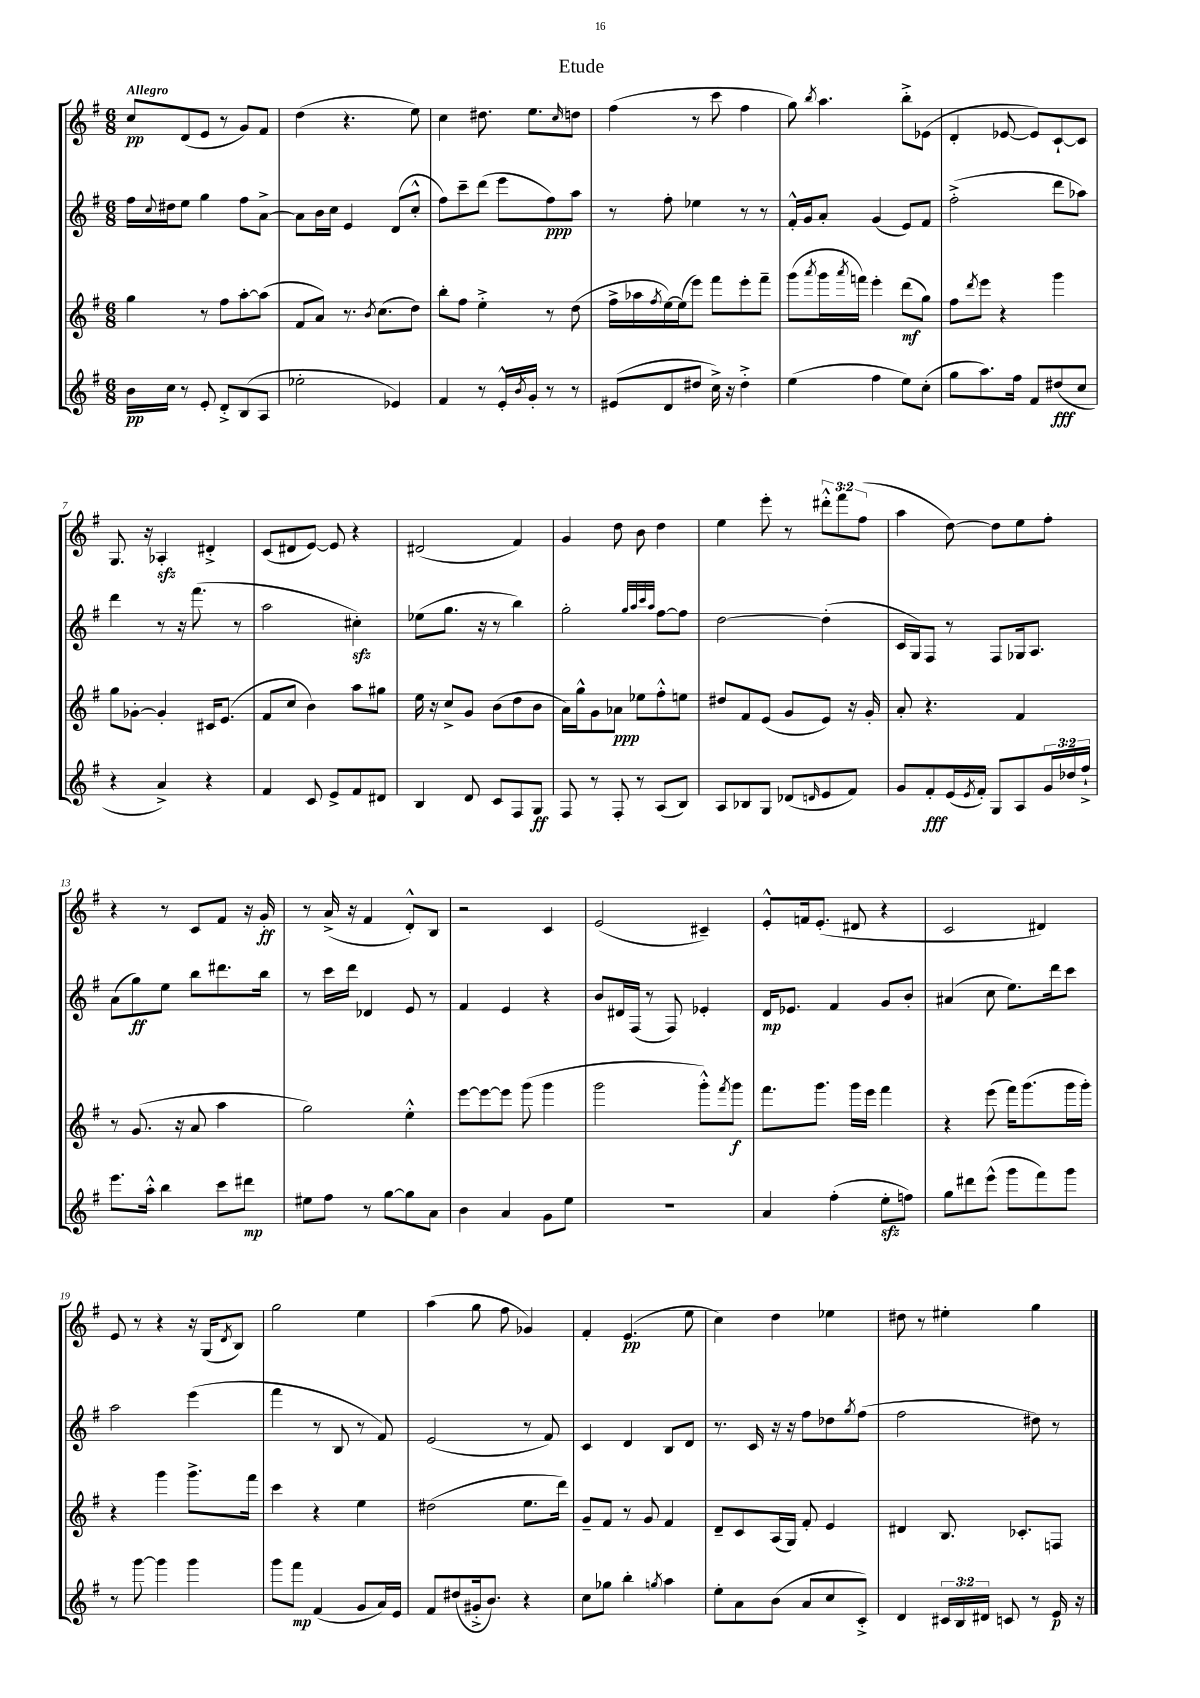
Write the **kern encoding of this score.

**kern	**dynam	**kern	**dynam	**kern	**dynam	**kern	**dynam
*part4	*part4	*part3	*part3	*part2	*part2	*part1	*part1
*staff4	*staff4	*staff3	*staff3	*staff2	*staff2	*staff1	*staff1
*clefG2	*	*clefG2	*	*clefG2	*	*clefG2	*
*k[f#]	*	*k[f#]	*	*k[f#]	*	*k[f#]	*
*M6/8	*	*M6/8	*	*M6/8	*	*M6/8	*
=1	=1	=1	=1	=1	=1	=1	=1
!	!	!	!	!	!	!LO:TX:a:B:t=Allegro	!
16b\LL	pp	4gg\	.	16ff#\LL	.	8cc/L	pp
.	.	.	.	8qqcc/	.	.	.
16cc\JJ	.	.	.	16dd#X\J	.	.	.
8r	.	.	.	8ee\J	.	(8d/	.
8e'/	.	8r	.	4gg\	.	8e/J	.
8d'^/L	.	8ff#\L	.	.	.	8r	.
(8B/	.	[8aa'\	.	8ff#\L	.	8g/L)	.
8A/J	.	(8aa\J]	.	[8a^\J	.	8f#/J	.
=2	=2	=2	=2	=2	=2	=2	=2
2ee-X'\	.	8f#/L	.	8a\L]	.	(4dd\	.
.	.	8a/J)	.	16b\L	.	.	.
.	.	.	.	16cc\JJ	.	.	.
.	.	8.r	.	4e/	.	4.r	.
.	.	8qb/	.	.	.	.	.
.	.	(8.cc\L	.	.	.	.	.
4e-X/)	.	.	.	(8d/L	.	.	.
.	.	8dd\J)	.	8cc'^^/J	.	8ee\)	.
=3	=3	=3	=3	=3	=3	=3	=3
4f#/	.	8bb'\L	.	8ff#\L)	.	4cc\	.
.	.	8ff#\J	.	8ccc~\	.	.	.
8r	.	4ee'^\	.	(8ddd\J	.	8.dd#X\	.
16e'^^/LL	.	.	.	8eee\L	.	.	.
8qb/	.	.	.	.	.	.	.
16g'/JJ	.	.	.	.	.	8.ee\L	.
8r	.	8r	.	8ff#\)	ppp	.	.
.	.	.	.	.	.	16qqcc/	.
8r	.	(8dd\	.	8aa\J	.	8ddn\J	.
=4	=4	=4	=4	=4	=4	=4	=4
(8e#X/L	.	16ff#^\LL	.	8r	.	(4ff#\	.
.	.	16aa-X\	.	.	.	.	.
.	.	8qff#/	.	.	.	.	.
8d/	.	[16ee\)	.	8ff#'\	.	.	.
.	.	(16ee\J]	.	.	.	.	.
8dd#X/J	.	8eee\J)	.	4ee-X\	.	8r	.
16cc^\)	.	8fff#\L	.	.	.	8ccc\	.
16r	.	.	.	.	.	.	.
4dd#'^\	.	8eee'\	.	8r	.	4ff#\	.
.	.	8fff#~\J	.	8r	.	.	.
=5	=5	=5	=5	=5	=5	=5	=5
(4ee\	.	(8ggg\L	.	16f#'^^/LL	.	8gg\)	.
.	.	.	.	16g/J	.	.	.
.	.	8qaaa/	.	.	.	8qbb/	.
.	.	16ggg\L	.	8a'/J	.	4.aa\	.
.	.	8qaaa/	.	.	.	.	.
.	.	16fffn\JJ)	.	.	.	.	.
4ff#\	.	4eee'\	.	(4g/	.	.	.
8ee\L)	.	(8ddd\L	mf	8e/L)	.	8bb'^\L	.
(8cc'\J	.	8gg\J)	.	8f#/J	.	(8e-X\J	.
=6	=6	=6	=6	=6	=6	=6	=6
8gg\L	.	8ff#\L	.	(2ff#'^\	.	4d'/	.
.	.	8qddd/	.	.	.	.	.
8.aa\)	.	8eee\J	.	.	.	.	.
.	.	4r	.	.	.	[8e-X/	.
16ff#\Jk	.	.	.	.	.	.	.
8f#/L	.	.	.	.	.	8e-/L])	.
(8dd#X/	fff	4ggg\	.	8ddd\L	.	[8c`/	.
8cc/J	.	.	.	8aa-X\J)	.	8c/J]	.
!!LO:LB:g=z
=7	=7	=7	=7	=7	=7	=7	=7
4r	.	8gg\L	.	4ddd\	.	8.G/	.
.	.	[8g-X'\J	.	.	.	.	.
.	.	.	.	.	.	16r	.
4a^/)	.	4g-'/]	.	8r	.	4A-Xzz'/	.
.	.	.	.	16r	.	.	.
.	.	.	.	(8.fff#\	.	.	.
4r	.	16c#X/KL	.	.	.	4d#X'^/	.
.	.	(8.e/J	.	.	.	.	.
.	.	.	.	8r	.	.	.
=8	=8	=8	=8	=8	=8	=8	=8
4f#/	.	8f#/L	.	2aa\	.	(8c/L	.
.	.	8cc/J	.	.	.	8d#X/	.
8c/	.	4b\)	.	.	.	[8e/J)	.
8e^/L	.	.	.	.	.	8e/]	.
8f#/	.	8aa\L	.	4cc#Xzz'\)	.	4r	.
8d#X/J	.	8gg#X\J	.	.	.	.	.
=9	=9	=9	=9	=9	=9	=9	=9
4B/	.	16ee\	.	(8ee-X\L	.	(2d#X/	.
.	.	16r	.	.	.	.	.
.	.	8cc^/L	.	8.gg\J	.	.	.
8d/	.	8g/J	.	.	.	.	.
.	.	.	.	16r	.	.	.
8c/L	.	(8b\L	.	8r	.	.	.
8F#/	.	8dd\	.	4bb\)	.	4f#/)	.
8G/J	ff	8b\J	.	.	.	.	.
=10	=10	=10	=10	=10	=10	=10	=10
8F#/	.	16a\LL)	.	2gg'\	.	4g/	.
.	.	16gg^^\J	.	.	.	.	.
8r	.	8g\	.	.	.	.	.
8F#'/	.	8a-X\J	ppp	.	.	8dd\	.
8r	.	8ee-X\L	.	.	.	8b\	.
.	.	.	.	32qqgg/LLL	.	.	.
.	.	.	.	32qqaa/	.	.	.
.	.	.	.	32qqccc/	.	.	.
.	.	.	.	32qqaa/JJJ	.	.	.
(8A/L	.	8ff#'^^\	.	[8ff#\L	.	4dd\	.
8B/J)	.	8een\J	.	8ff#\J]	.	.	.
=11	=11	=11	=11	=11	=11	=11	=11
8A/L	.	8dd#X/L	.	[2dd\	.	4ee\	.
8B-X/	.	8f#/	.	.	.	.	.
8G/J	.	(8e/J	.	.	.	8eee'\	.
(8d-X/L	.	8g/L	.	.	.	8r	.
16qqdn/	.	.	.	.	.	.	.
8e/	.	8e/J)	.	(4dd'\]	.	12ddd#X'^^\L	.
.	.	.	.	.	.	12fff#\	.
8f#/J)	.	16r	.	.	.	.	.
.	.	.	.	.	.	(12ff#\J	.
.	.	16g'/	.	.	.	.	.
=12	=12	=12	=12	=12	=12	=12	=12
8g/L	.	8a'/	.	16c/LL	.	4aa\	.
.	.	.	.	16G/J)	.	.	.
8f#'/	fff	4.r	.	8F#/J	.	.	.
(16e/L	.	.	.	8r	.	[8dd\)	.
8qe/	.	.	.	.	.	.	.
16f#'/JJ)	.	.	.	.	.	.	.
8G/L	.	.	.	8F#/L	.	8dd\L]	.
8A/	.	4f#/	.	16G-X/k	.	8ee\	.
.	.	.	.	8.A/J	.	.	.
24g/L	.	.	.	.	.	8ff#'\J	.
24dd-X/	.	.	.	.	.	.	.
24ff#`^/JJ	.	.	.	.	.	.	.
!!LO:LB:g=z
=13	=13	=13	=13	=13	=13	=13	=13
8.eee\L	.	8r	.	(8a\L	.	4r	.
.	.	(8.g/	.	8gg\)	ff	.	.
16aa'^^\Jk	.	.	.	.	.	.	.
4bb\	.	.	.	8ee\J	.	8r	.
.	.	16r	.	.	.	.	.
.	.	8a/	.	8bb\L	.	8c/L	.
8ccc\L	.	4aa\	.	8.ddd#X\	.	8f#/J	.
8ddd#X\J	mp	.	.	.	.	16r	.
.	.	.	.	16bb\Jk	.	16g'/	ff
=14	=14	=14	=14	=14	=14	=14	=14
8ee#X\L	.	2gg\)	.	8r	.	8r	.
8ff#\J	.	.	.	16ccc\LL	.	(16a^/	.
.	.	.	.	16ddd\JJ	.	16r	.
8r	.	.	.	4d-X/	.	4f#/	.
[8gg\L	.	.	.	.	.	.	.
8gg\]	.	4ee'^^\	.	8e/	.	8d'^^/L)	.
8a\J	.	.	.	8r	.	8B/J	.
=15	=15	=15	=15	=15	=15	=15	=15
4b\	.	[8eee\L	.	4f#/	.	2r	.
.	.	8eee\_	.	.	.	.	.
4a/	.	8eee\J]	.	4e/	.	.	.
.	.	(8ggg\	.	.	.	.	.
8g\L	.	4ggg\	.	4r	.	4c/	.
8ee\J	.	.	.	.	.	.	.
=16	=16	=16	=16	=16	=16	=16	=16
2.r	.	2ggg\	.	8b/L	.	(2e/	.
.	.	.	.	16d#X/L	.	.	.
.	.	.	.	(16F#/JJ	.	.	.
.	.	.	.	8r	.	.	.
.	.	.	.	8F#/)	.	.	.
.	.	8ggg'^^\L)	.	4e-X'/	.	4c#X~/)	.
.	.	8qfff#/	.	.	.	.	.
.	.	8ggg\J	f	.	.	.	.
=17	=17	=17	=17	=17	=17	=17	=17
4a/	.	8.fff#\L	.	16d/KL	mp	8e'^^/L	.
.	.	.	.	8.e-X/J	.	.	.
.	.	.	.	.	.	16fn/k	.
.	.	8.ggg\J	.	.	.	(8.e'/J	.
(4ff#'\	.	.	.	4f#/	.	.	.
.	.	16ggg\LL	.	.	.	8d#X/	.
.	.	16eee\JJ	.	.	.	.	.
8eezz'\L	.	4fff#\	.	8g/L	.	4r	.
8ffn\J)	.	.	.	8b'/J	.	.	.
=18	=18	=18	=18	=18	=18	=18	=18
8gg\L	.	4r	.	(4a#X/	.	2c/	.
8ddd#X\	.	.	.	.	.	.	.
(8eee^^\J	.	(8eee\	.	8cc\	.	.	.
8ggg\L	.	16fff#\KL)	.	8.ee\L)	.	.	.
.	.	(8.ggg\	.	.	.	.	.
8fff#\)	.	.	.	.	.	4d#X/)	.
.	.	.	.	16ddd\k	.	.	.
8ggg\J	.	16ggg\L	.	8ccc\J	.	.	.
.	.	16ggg'\JJ)	.	.	.	.	.
!!LO:LB:g=z
=19	=19	=19	=19	=19	=19	=19	=19
8r	.	4r	.	2aa\	.	8e/	.
[8ggg\	.	.	.	.	.	8r	.
4ggg\]	.	4ggg\	.	.	.	4r	.
4ggg\	.	8.ggg^\L	.	(4eee\	.	16r	.
.	.	.	.	.	.	(16G/KL	.
.	.	.	.	.	.	8qd/	.
.	.	.	.	.	.	8B/J)	.
.	.	16fff#\Jk	.	.	.	.	.
=20	=20	=20	=20	=20	=20	=20	=20
8ggg\L	.	4ccc\	.	4fff#\	.	2gg\	.
8fff#\J	mp	.	.	.	.	.	.
(4f#/	.	4r	.	8r	.	.	.
.	.	.	.	8B/	.	.	.
8g/L	.	4ee\	.	8r	.	4ee\	.
16a/L)	.	.	.	8f#/)	.	.	.
16e/JJ	.	.	.	.	.	.	.
=21	=21	=21	=21	=21	=21	=21	=21
8f#/L	.	(2dd#X\	.	(2e/	.	(4aa\	.
(8dd#X/	.	.	.	.	.	.	.
16g#X'^/k	.	.	.	.	.	8gg\	.
8.b/J)	.	.	.	.	.	.	.
.	.	.	.	.	.	8ff#\	.
4r	.	8.ee\L	.	8r	.	4g-X/)	.
.	.	.	.	8f#/)	.	.	.
.	.	16ddd\Jk)	.	.	.	.	.
=22	=22	=22	=22	=22	=22	=22	=22
8cc\L	.	8g~/L	.	4c/	.	4f#'/	.
8gg-X\J	.	8f#/J	.	.	.	.	.
4bb'\	.	8r	.	4d/	.	(4.e/	pp
.	.	8g/	.	.	.	.	.
8qggn/	.	.	.	.	.	.	.
4aa\	.	4f#/	.	8B/L	.	.	.
.	.	.	.	8d/J	.	8ee\	.
=23	=23	=23	=23	=23	=23	=23	=23
8ee'\L	.	8d~/L	.	8.r	.	4cc\)	.
8a\	.	8c/	.	.	.	.	.
.	.	.	.	16c/	.	.	.
(8b\J	.	(16A/L	.	16r	.	4dd\	.
.	.	16G/JJ)	.	16r	.	.	.
8a/L	.	8f#'/	.	8ff#\L	.	.	.
8cc/	.	4e/	.	8dd-X\	.	4ee-X\	.
.	.	.	.	8qgg/	.	.	.
8c'^/J)	.	.	.	(8ff#\J	.	.	.
=24	=24	=24	=24	=24	=24	=24	=24
4d/	.	4d#X/	.	2ff#\	.	8dd#X\	.
.	.	.	.	.	.	8r	.
24c#X/LL	.	8.B/	.	.	.	4ee#X'\	.
24B/	.	.	.	.	.	.	.
24d#X/JJ	.	.	.	.	.	.	.
8cn/	.	.	.	.	.	.	.
.	.	8.c-X'/L	.	.	.	.	.
8r	.	.	.	8dd#X\)	.	4gg\	.
16e/	p	8Fn/J	.	8r	.	.	.
16r	.	.	.	.	.	.	.
==	==	==	==	==	==	==	==
*-	*-	*-	*-	*-	*-	*-	*-
